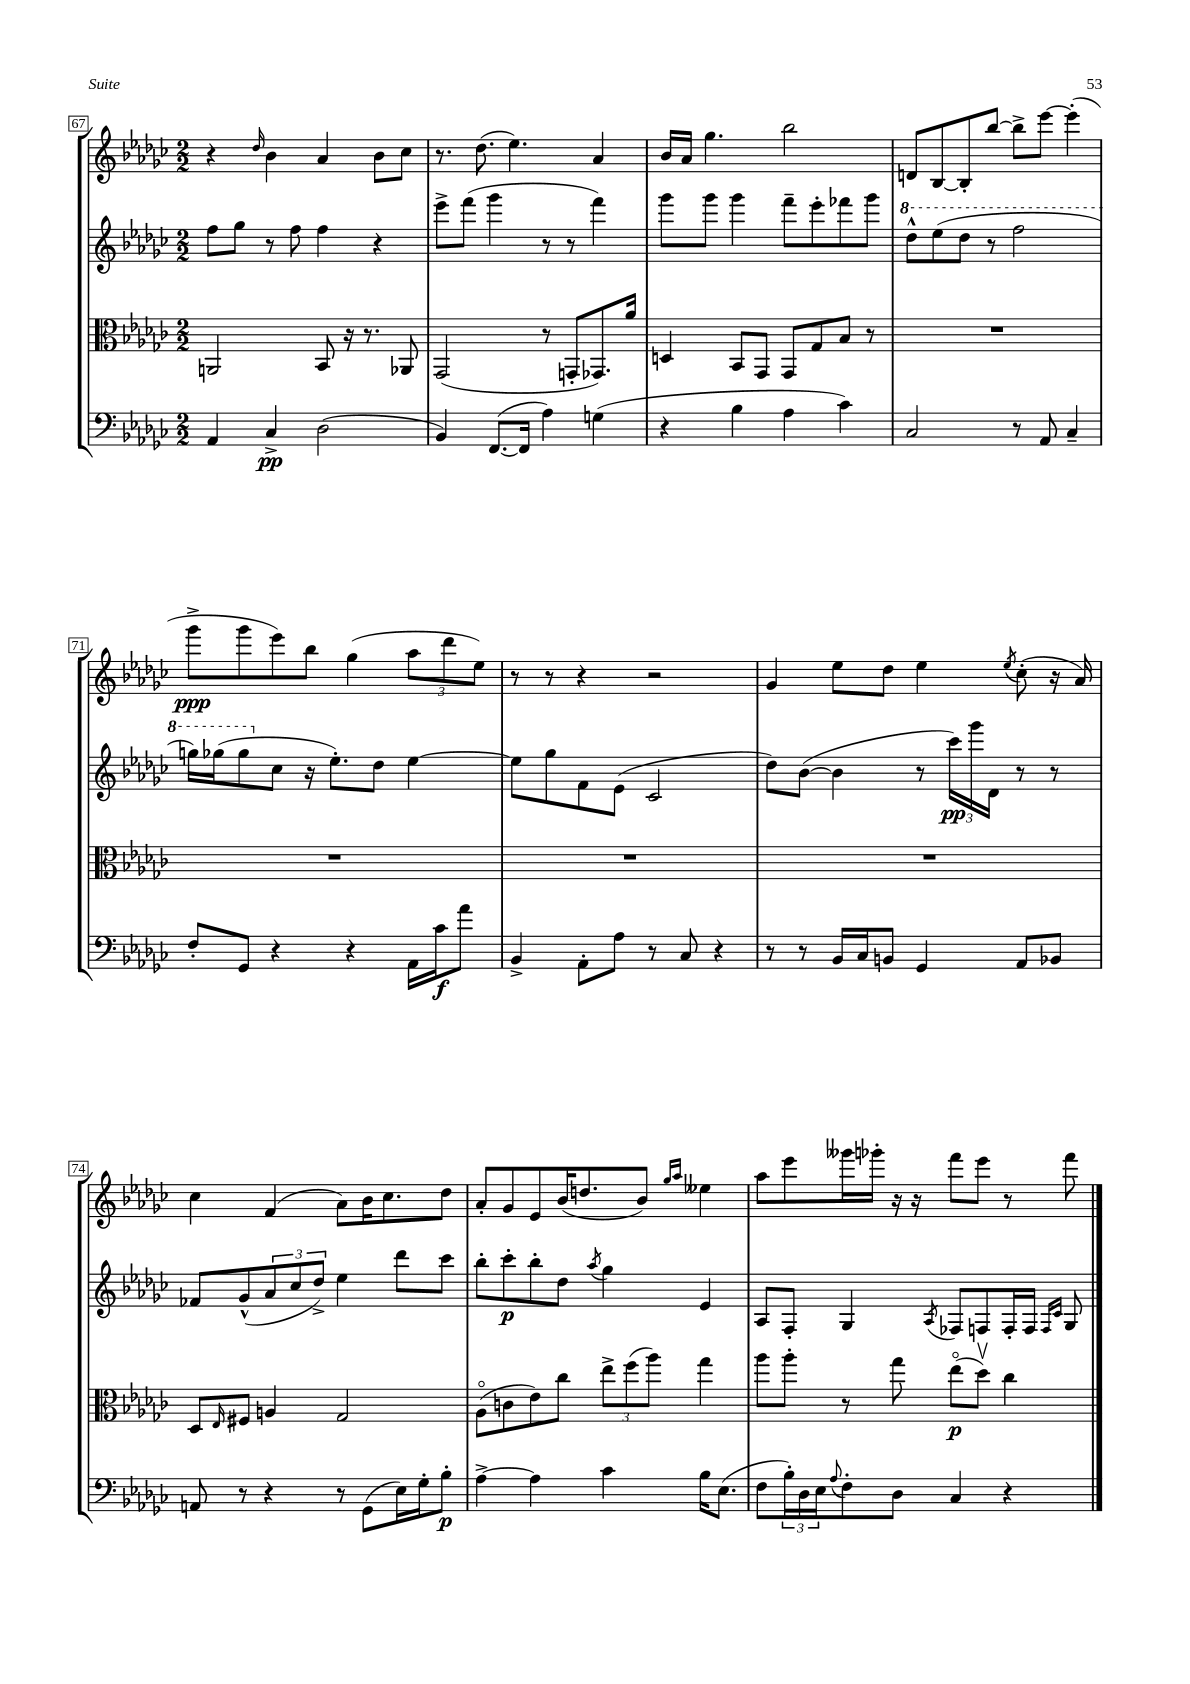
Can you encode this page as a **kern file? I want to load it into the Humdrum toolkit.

**kern	**dynam	**kern	**dynam	**kern	**dynam	**kern	**dynam
*part4	*part4	*part3	*part3	*part2	*part2	*part1	*part1
*staff4	*staff4	*staff3	*staff3	*staff2	*staff2	*staff1	*staff1
*clefF4	*	*clefC3	*	*clefG2	*	*clefG2	*
*k[b-e-a-d-g-c-]	*	*k[b-e-a-d-g-c-]	*	*k[b-e-a-d-g-c-]	*	*k[b-e-a-d-g-c-]	*
*M2/2	*	*M2/2	*	*M2/2	*	*M2/2	*
=67	=67	=67	=67	=67	=67	=67	=67
4AA-/	.	2AAn/	.	8ff\L	.	4r	.
.	.	.	.	8gg-\J	.	.	.
.	.	.	.	.	.	16qqdd-/	.
4C-^/	pp	.	.	8r	.	4b-\	.
.	.	.	.	8ff\	.	.	.
(2D-\	.	8BB-/	.	4ff\	.	4a-/	.
.	.	16r	.	.	.	.	.
.	.	8.r	.	.	.	.	.
.	.	.	.	4r	.	8b-\L	.
.	.	8AA-X/	.	.	.	8cc-\J	.
=68	=68	=68	=68	=68	=68	=68	=68
4BB-/)	.	(2GG-/	.	8eee-^\L	.	8.r	.
.	.	.	.	(8fff\J	.	.	.
.	.	.	.	.	.	(8.dd-\	.
([8.FF/L	.	.	.	4ggg-\	.	.	.
.	.	.	.	.	.	4.ee-\)	.
16FF/Jk]	.	.	.	.	.	.	.
4A-\)	.	8r	.	8r	.	.	.
.	.	8GGn'/L	.	8r	.	.	.
(4Gn\	.	8.GG-X/)	.	4fff\)	.	4a-/	.
.	.	16a-/Jk	.	.	.	.	.
=69	=69	=69	=69	=69	=69	=69	=69
4r	.	4Dn/	.	8ggg-\L	.	16b-/LL	.
.	.	.	.	.	.	16a-/JJ	.
.	.	.	.	8ggg-\J	.	4.gg-\	.
4B-\	.	8BB-/L	.	4ggg-\	.	.	.
.	.	8GG-/J	.	.	.	.	.
4A-\	.	8GG-/L	.	8fff~\L	.	2bb-\	.
.	.	8G-/	.	8eee-'\	.	.	.
4c-\)	.	8B-/J	.	8fff-X\	.	.	.
.	.	8r	.	8ggg-\J	.	.	.
=70	=70	=70	=70	=70	=70	=70	=70
*	*	*	*	*8va	*	*	*
2C-/	.	1r	.	8ddd-^^\L	.	8dn/L	.
.	.	.	.	(8eee-\	.	[8B-/	.
.	.	.	.	8ddd-\J	.	8B-'/]	.
.	.	.	.	8r	.	[8bb-/J	.
8r	.	.	.	2fff\	.	8bb-^\L]	.
8AA-/	.	.	.	.	.	[8eee-\J	.
4C-~/	.	.	.	.	.	(4eee-'\]	.
!!LO:LB:g=z
=71	=71	=71	=71	=71	=71	=71	=71
8F'/L	.	1r	.	16gggn\LL)	.	8ggg-^\L	ppp
.	.	.	.	(16ggg-X\J	.	.	.
8GG-/J	.	.	.	8ggg-\	.	8ggg-\	.
*	*	*	*	*X8va	*	*	*
4r	.	.	.	8cc-\J	.	8eee-\)	.
.	.	.	.	16r	.	8bb-\J	.
.	.	.	.	8.ee-'\L)	.	.	.
4r	.	.	.	.	.	(4gg-\	.
.	.	.	.	8dd-\J	.	.	.
16AA-\LL	.	.	.	[4ee-\	.	12aa-\L	.
16c-\J	f	.	.	.	.	.	.
.	.	.	.	.	.	12ddd-\	.
8a-\J	.	.	.	.	.	.	.
.	.	.	.	.	.	12ee-\J)	.
=72	=72	=72	=72	=72	=72	=72	=72
4BB-^/	.	1r	.	8ee-\L]	.	8r	.
.	.	.	.	8gg-\	.	8r	.
8AA-'\L	.	.	.	8f\	.	4r	.
8A-\J	.	.	.	(8e-\J	.	.	.
8r	.	.	.	2c-/	.	2r	.
8C-/	.	.	.	.	.	.	.
4r	.	.	.	.	.	.	.
=73	=73	=73	=73	=73	=73	=73	=73
8r	.	1r	.	8dd-\L)	.	4g-/	.
8r	.	.	.	([8b-\J	.	.	.
16BB-/LL	.	.	.	4b-\]	.	8ee-\L	.
16C-/J	.	.	.	.	.	.	.
8BBn/J	.	.	.	.	.	8dd-\J	.
4GG-/	.	.	.	8r	.	4ee-\	.
.	.	.	.	24ccc-\LL)	pp	.	.
.	.	.	.	24ggg-\	.	.	.
.	.	.	.	24d-\JJ	.	.	.
.	.	.	.	.	.	8qee-/	.
8AA-/L	.	.	.	8r	.	(8cc-'\	.
8BB-X/J	.	.	.	8r	.	16r	.
.	.	.	.	.	.	16a-/)	.
!!LO:LB:g=z
=74	=74	=74	=74	=74	=74	=74	=74
8AAn/	.	8D-/L	.	8f-X/L	.	4cc-\	.
.	.	16qqE-/	.	.	.	.	.
8r	.	8F#X/J	.	(8g-^^/	.	.	.
4r	.	4An/	.	12a-/	.	(4f/	.
.	.	.	.	12cc-/	.	.	.
.	.	.	.	12dd-^/J)	.	.	.
8r	.	2G-/	.	4ee-\	.	8a-\L)	.
(8GG-\L	.	.	.	.	.	16b-\K	.
.	.	.	.	.	.	8.cc-\	.
16E-\L)	.	.	.	8ddd-\L	.	.	.
16G-'\J	.	.	.	.	.	.	.
8B-'\J	p	.	.	8ccc-\J	.	8dd-\J	.
=75	=75	=75	=75	=75	=75	=75	=75
[4A-^\	.	(8A-\L	.	8bb-'\L	.	8a-'/L	.
.	.	8cn\	.	8ccc-'\	p	8g-/	.
4A-\]	.	8e-\)	.	8bb-'\	.	8e-/	.
.	.	8cc-\J	.	8dd-\J	.	(16b-/K	.
.	.	.	.	.	.	8.ddn/	.
.	.	.	.	8qaa-/	.	.	.
4c-\	.	12ee-^\L	.	4gg-\	.	.	.
.	.	(12ff\	.	.	.	.	.
.	.	.	.	.	.	8b-/J)	.
.	.	12aa-\J)	.	.	.	.	.
.	.	.	.	.	.	16qqgg-/LL	.
.	.	.	.	.	.	16qqaa-/JJ	.
16B-\KL	.	4gg-\	.	4e-/	.	4ee--X\	.
(8.E-\J	.	.	.	.	.	.	.
=76	=76	=76	=76	=76	=76	=76	=76
8F\L	.	8aa-\L	.	8A-/L	.	8aa-\L	.
24B-'\L)	.	8aa-'\J	.	8F'/J	.	8eee-\	.
24D-\	.	.	.	.	.	.	.
24E-\J	.	.	.	.	.	.	.
8qqA-/	.	.	.	.	.	.	.
8F'\	.	8r	.	4G-/	.	16ggg--X\L	.
.	.	.	.	.	.	16ggg-X'\JJ	.
8D-\J	.	8gg-\	.	.	.	16r	.
.	.	.	.	.	.	16r	.
.	.	.	.	8qA-/	.	.	.
4C-/	.	(8ee-\L	p	8F-X/L	.	8fff\L	.
.	.	8dd-v\J)	.	8Fn/	.	8eee-\J	.
4r	.	4cc-\	.	16F'/L	.	8r	.
.	.	.	.	16F/JJ	.	.	.
.	.	.	.	16qqF/LL	.	.	.
.	.	.	.	16qqc-/JJ	.	.	.
.	.	.	.	8G-/	.	8fff\	.
==	==	==	==	==	==	==	==
*-	*-	*-	*-	*-	*-	*-	*-
